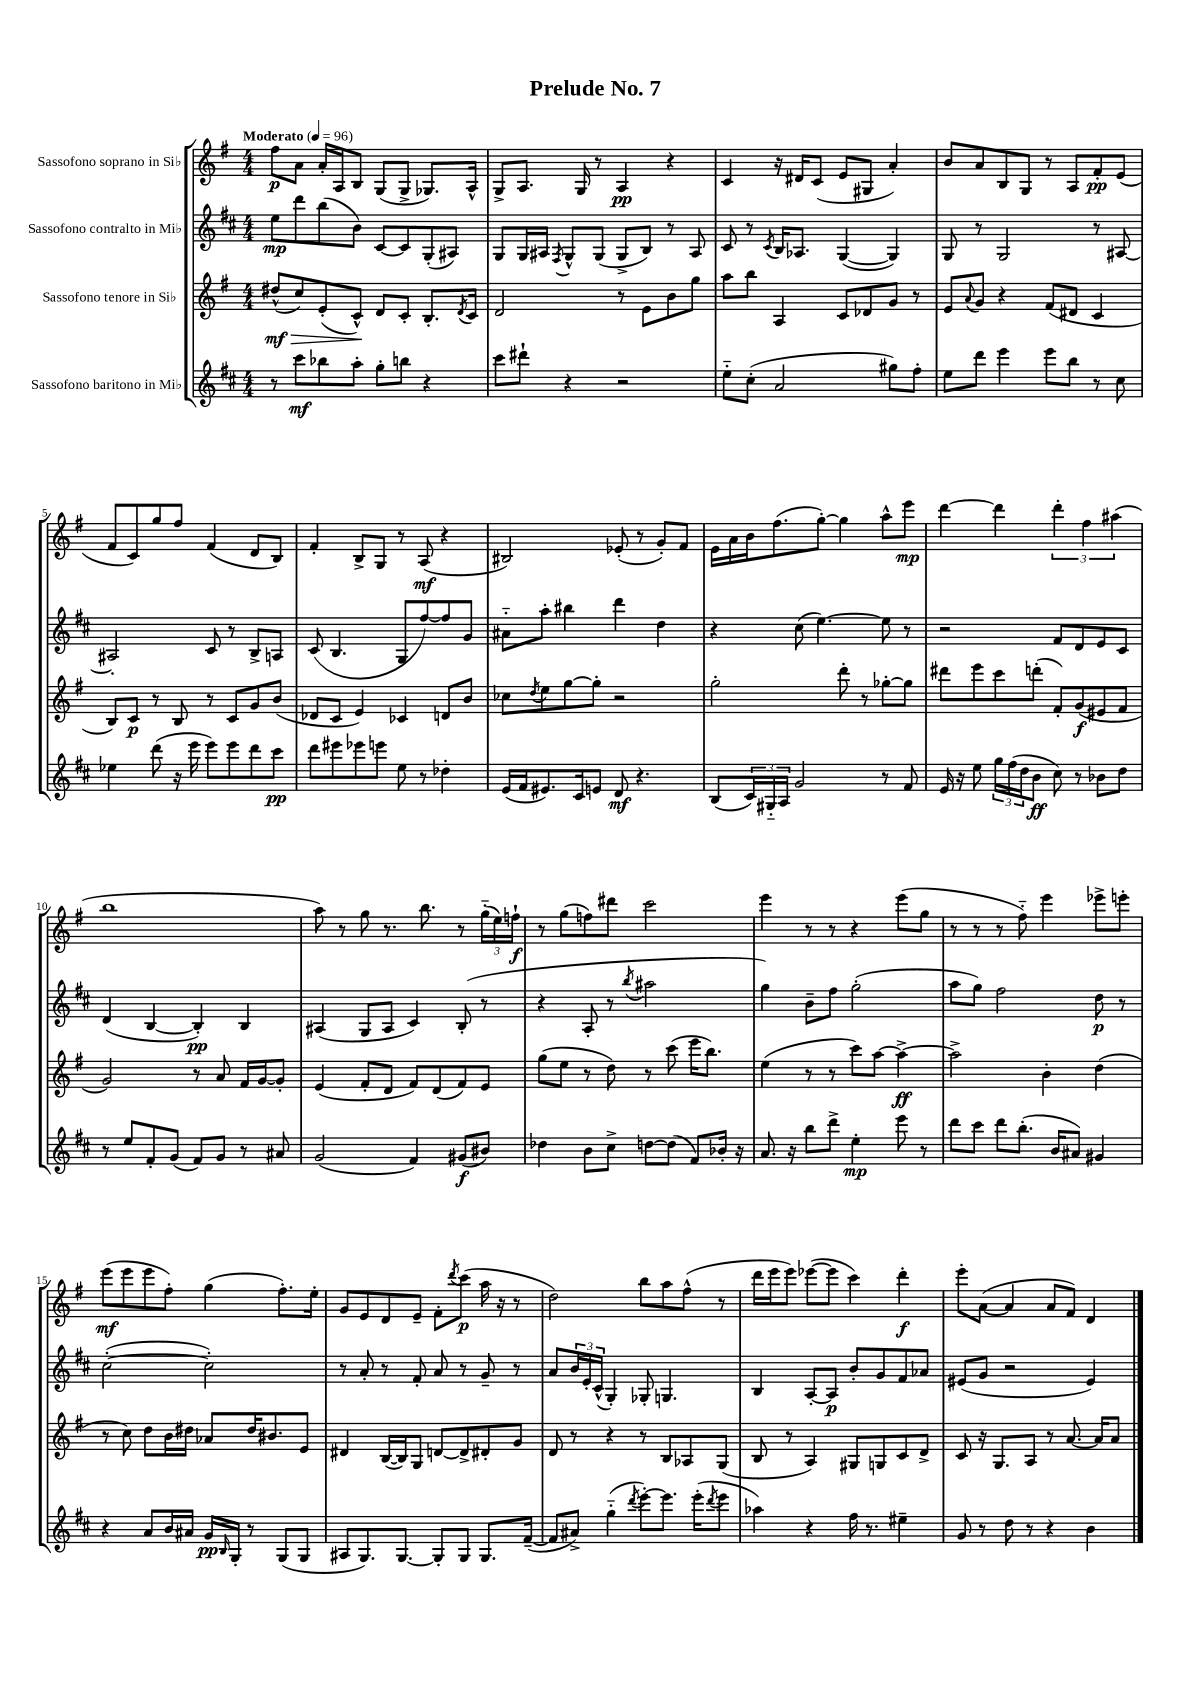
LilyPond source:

\header { title = "Prelude No. 7" }
<<
\new StaffGroup <<
\new Staff = "s0" \with { instrumentName = "Sassofono soprano in Sib" } {
    \clef treble \key g \major \numericTimeSignature \time 4/4 \tempo "Moderato" 4 = 96
    fis''8\p a'8 a'16-. a16 b8 g8( g8-> ges8.) a16-^ |
    g8-> a8. g16 r8 a4\pp r4 |
    c'4 r16 dis'16 c'8( e'8 gis8 a'4-.) |
    b'8 a'8 b8 g8 r8 a8 fis'8-.\pp e'8( |
    fis'8 c'8) g''8 fis''8 fis'4( d'8 b8) |
    fis'4-. b8-> g8 r8 a8\mf( r4 |
    bis2) ees'8-.( r8 g'8-.) fis'8 |
    e'16 a'16 b'16 fis''8.( g''8~-.) g''4 a''8-^ e'''8\mp |
    d'''4~ d'''4 \tuplet 3/2 { d'''4-. fis''4 ais''4( } |
    b''1 |
    a''8) r8 g''8 r8. b''8. r8 \tuplet 3/2 { g''16-_( e''16) f''16-!\f } |
    r8 g''8( f''8) dis'''8 c'''2 |
    e'''4 r8 r8 r4 e'''8( g''8 |
    r8 r8 r8 fis''8-_) e'''4 ees'''8-> e'''8-. |
    e'''8\mf( e'''8 e'''8 fis''8-.) g''4( fis''8.-.) e''16-. |
    g'8 e'8 d'8 e'8-- fis'8-. \acciaccatura { d'''8 } c'''8\p( a''16 r16 r8 |
    d''2) b''8 a''8 fis''8-^( r8 |
    d'''16 e'''16 e'''8) ees'''8~( ees'''8 c'''4) d'''4-.\f |
    e'''8-. a'8~( a'4 a'8 fis'8) d'4 \bar "|." |
}
\new Staff = "s1" \with { instrumentName = "Sassofono contralto in Mib" } {
    \clef treble \key d \major \numericTimeSignature \time 4/4
    e''8\mp d'''8 b''8( b'8) cis'8~ cis'8 g8-.( ais8) |
    g8 g16 ais16 \acciaccatura { fis8 } g8-^ g8( g8-> b8) r8 ais8 |
    cis'8 r8 \acciaccatura { cis'8 } b16 aes8. g4~( g4) |
    g8 r8 g2 r8 ais8~ |
    ais2-. cis'8 r8 b8-> a8 |
    cis'8( b4. g8 fis''8~) fis''8 g'8 |
    ais'8-_ a''8-. bis''4 d'''4 d''4 |
    r4 cis''8( e''4.~) e''8 r8 |
    r2 fis'8 d'8 e'8 cis'8 |
    d'4( b4~ b4-.\pp) b4 |
    ais4( g8 ais8 cis'4) b8-.( r8 |
    r4 a8-. r8 \acciaccatura { b''8 } ais''2 |
    g''4) b'8-- fis''8 g''2-.( |
    a''8 g''8) fis''2 d''8\p r8 |
    cis''2~-.( cis''2-.) |
    r8 a'8-. r8 fis'8-. a'8 r8 g'8-- r8 |
    a'8 \tuplet 3/2 { b'16 e'16-. cis'16-^( } g4-.) ges8-. g4. |
    b4 a8~-. a8\p b'8-. g'8 fis'8 aes'8 |
    eis'8( g'8 r2 eis'4) \bar "|." |
}
\new Staff = "s2" \with { instrumentName = "Sassofono tenore in Sib" } {
    \clef treble \key g \major \numericTimeSignature \time 4/4
    dis''8-^\mf\>( c''8) e'8-.( c'8-^\!) d'8 c'8-. b8.-. \acciaccatura { d'8 } c'16 |
    d'2 r8 e'8 b'8 g''8 |
    a''8 b''8 a4 c'8 des'8 g'8 r8 |
    e'8 \appoggiatura { a'8 } g'8 r4 fis'8( dis'8 c'4 |
    b8) c'8\p r8 b8 r8 c'8 g'8 b'8( |
    des'8 c'8 e'4) ces'4 d'8 b'8 |
    ces''8 \acciaccatura { d''8 } e''8 g''8~ g''8-. r2 |
    g''2-. d'''8-. r8 ges''8~-. ges''8 |
    dis'''8 e'''8 c'''8 d'''8-.( fis'8-.) g'8\f( eis'8 fis'8 |
    g'2) r8 a'8 fis'16 g'16~ g'8-. |
    e'4( fis'8-. d'8 fis'8) d'8( fis'8) e'8 |
    g''8( e''8 r8 d''8) r8 c'''8( e'''16 b''8.) |
    e''4( r8 r8 c'''8) a''8~ a''4~->\ff |
    a''2-> b'4-. d''4( |
    r8 c''8) d''8 b'16 dis''16 aes'8 dis''16 bis'8. e'8 |
    dis'4 b16~( b16) g8 d'8~ d'8-> dis'8-. g'8 |
    d'8 r8 r4 r8 b8 aes8 g8( |
    b8 r8 a4) gis8 g8 c'8 d'8-> |
    c'8 r16 g8. a8 r8 a'8.~ a'16 a'8 \bar "|." |
}
\new Staff = "s3" \with { instrumentName = "Sassofono baritono in Mib" } {
    \clef treble \key d \major \numericTimeSignature \time 4/4
    r8 cis'''8\mf bes''8 a''8-. g''8-. b''8 r4 |
    cis'''8 dis'''8-! r4 r2 |
    e''8-_ cis''8-.( a'2 gis''8) fis''8-. |
    e''8 d'''8 e'''4 e'''8 b''8 r8 cis''8 |
    ees''4 d'''8( r16 e'''16 e'''8) e'''8 d'''8 cis'''8\pp |
    d'''8 eis'''8 ees'''8 e'''8 e''8 r8 des''4-. |
    e'16( fis'16 eis'8.) cis'16 e'8 d'8\mf r4. |
    b8( \tuplet 3/2 { cis'16) gis16-_ a16 } g'2 r8 fis'8 |
    e'16 r16 e''8 \tuplet 3/2 { g''16 fis''16( d''16 } b'8\ff cis''8) r8 bes'8 d''8 |
    r8 e''8 fis'8-. g'8( fis'8) g'8 r8 ais'8 |
    g'2( fis'4) gis'8\f( bis'8) |
    des''4 b'8 cis''8-> d''8~ d''8( fis'8) bes'16-. r16 |
    a'8. r16 b''8 d'''8-> e''4-.\mp e'''8 r8 |
    d'''8 cis'''8 d'''8 b''8.-.( b'16 ais'8) gis'4 |
    r4 a'8 b'16 ais'16 g'16\pp \grace { b16 } g16-. r8 g8( g8 |
    ais8 g8.) g8.~ g8-. g8 g8. fis'16~--( |
    fis'8 ais'8->) g''4-_( \acciaccatura { d'''8 } e'''8~-.) e'''8. e'''16-.( \acciaccatura { d'''8 } e'''8 |
    aes''4) r4 fis''16 r8. eis''4-- |
    g'8 r8 d''8 r8 r4 b'4 \bar "|." |
}
>>
>>
